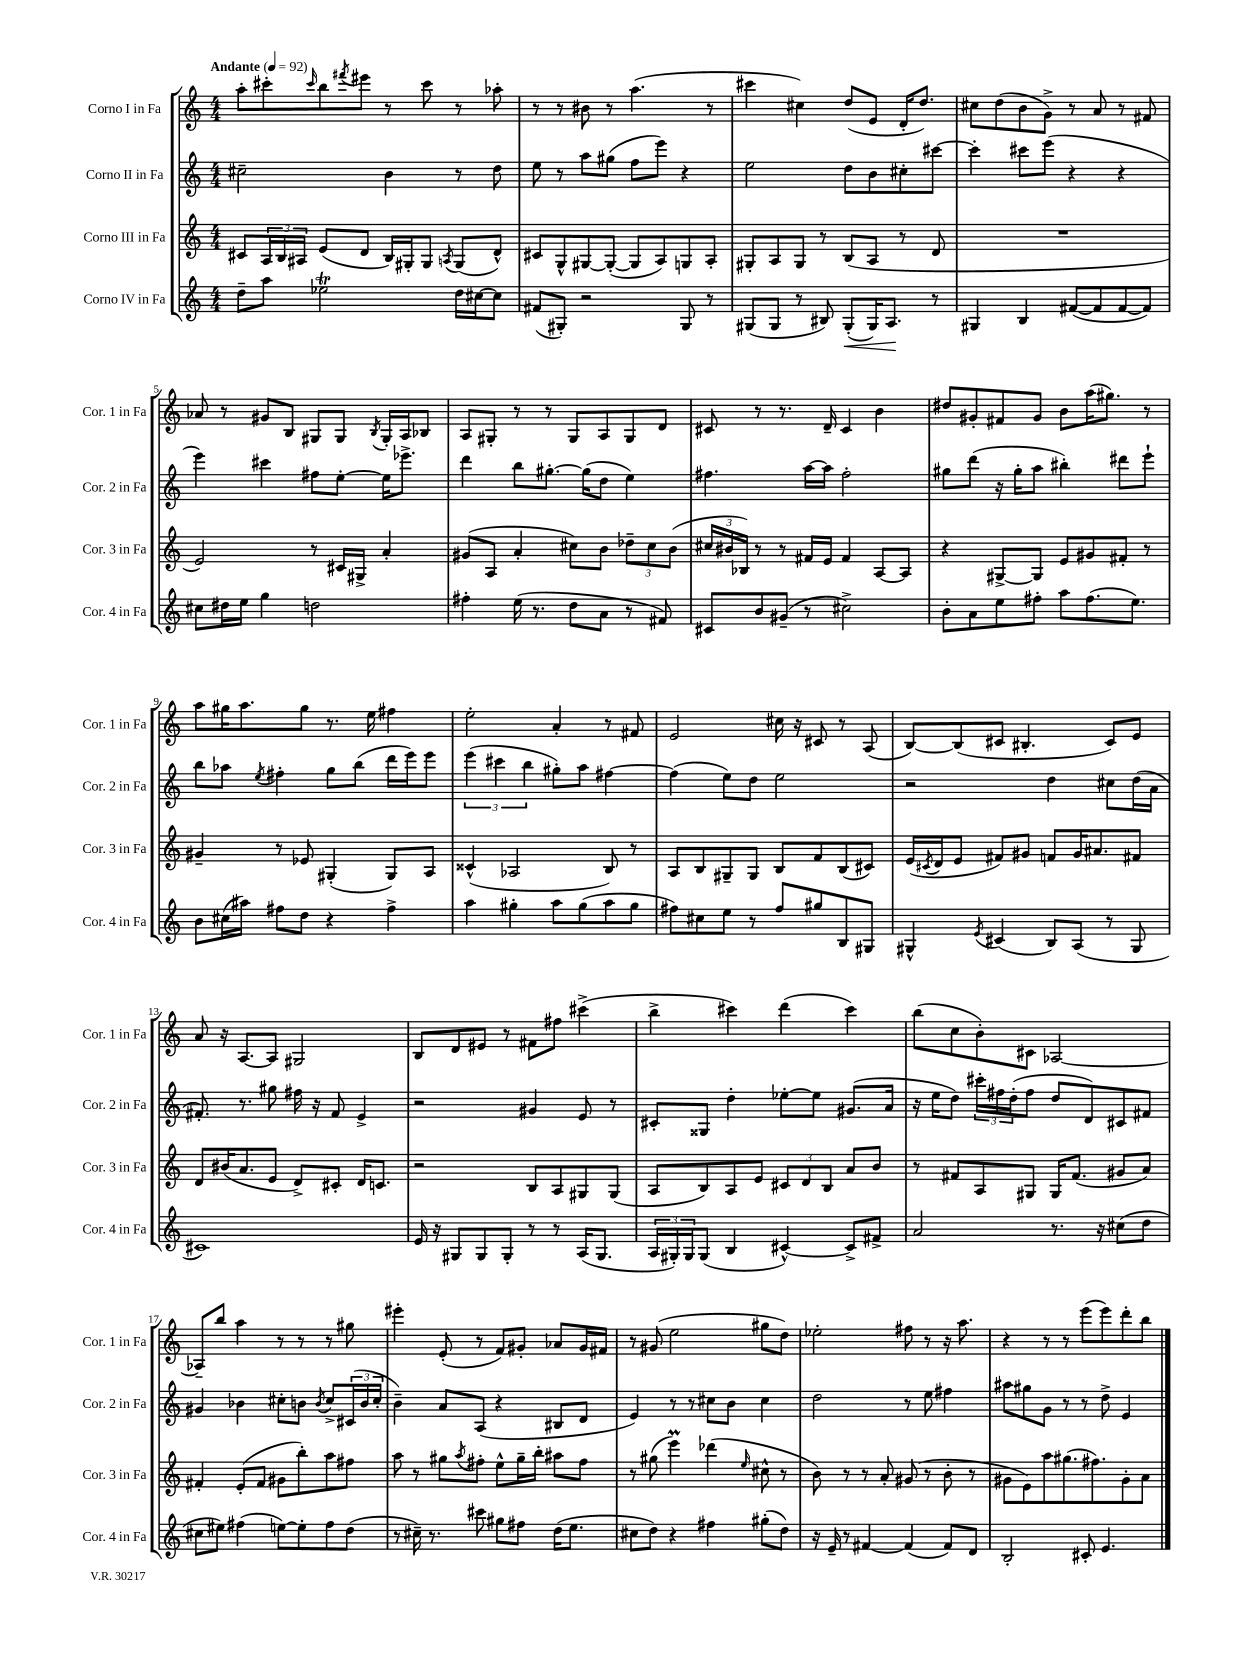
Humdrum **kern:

**kern	**kern	**kern	**kern
*staff4	*staff3	*staff2	*staff1
*clefG2	*clefG2	*clefG2	*clefG2
*k[]	*k[]	*k[]	*k[]
*M4/4	*M4/4	*M4/4	*M4/4
*MM92	*MM92	*MM92	*MM92
8dd~	8c#	2cc#~	8aa'
8aa	24A	.	8ccc#'
.	24B	.	.
.	24A#	.	.
.	.	.	16qqccc#
2ee-	(8e	.	8bb
.	.	.	8qfff#
.	8d	.	8eee#
.	16B)	4b	8r
.	16G#'	.	.
.	8G#	.	8ccc#
.	8qA	.	.
16dd	(8G#	8r	8r
[16cc#	.	.	.
8cc#]	8d^^)	8dd	8aa-'
=	=	=	=
(8f#	8c#	8ee	8r
8G#')	8G^^	8r	8r
2r	[8G#	8aa	8b#
.	(8G#'_	(8gg#	8r
.	8G#]	8ff	(4.aa
.	8A)	8eee)	.
8G#	8G	4r	.
8r	8A'	.	8r
=	=	=	=
(8G#	8G#'	2ee	4ccc#
8G#	8A	.	.
8r	8G#	.	4cc#)
8B#)	8r	.	.
(8G#'	(8B	8dd	(8dd
16G#)	8A	8b	8e
8.A	.	.	.
.	8r	8cc#'	16d'
.	.	.	8.dd)
8r	8d	[8ccc#	.
=	=	=	=
4G#	1r	4ccc#']	8cc#
.	.	.	(8dd
4B	.	8ccc#	8b
.	.	(8eee	8g^)
([8f#	.	4r	8r
8f#]	.	.	8a
[8f#	.	4r	8r
8f#])	.	.	8f#
=	=	=	=
8cc#	2e)	4eee)	8a-
16dd#	.	.	8r
16ee	.	.	.
4gg	.	4ccc#	8g#
.	.	.	8B
2dd	8r	8ff#	8G#
.	16c#	[8ee'	8G#
.	16G#^	.	.
.	.	.	8qB
.	4a'	16ee]	16G#'
.	.	8.eee-^	16A
.	.	.	8B-
=	=	=	=
4ff#'	(8g#	4ddd	8A
.	8A	.	8G#'
(16ee	4a'	8bb	8r
8.r	.	.	.
.	.	[8.gg#'	8r
8dd	8cc#)	.	8G#
.	.	(16gg#]	.
8a	8b	8dd	8A
8r	12dd-~	4ee)	8G#
.	12cc#	.	.
8f#)	.	.	8d
.	(12b	.	.
=	=	=	=
8c#	24cc#	4.ff#	8c#
.	24b#	.	.
.	24B-)	.	.
8b	8r	.	8r
(8g#~	8r	.	8.r
8r	16f#	[16aa	.
.	16e	16aa]	16d~
2cc#^)	4f#	2ff#'	4c#
.	[8A	.	4b
.	8A]	.	.
=	=	=	=
8b'	4r	8gg#	8dd#
8a	.	(8ddd	8g#'
8ee	[8G#^	16r	8f#
.	.	16gg#'	.
8ff#'	8G#]	8aa	8g#
8aa	8e	4bb#')	8b
(8.ff#	8g#	.	(16aa
.	.	.	8.gg#)
.	8f#'	8ddd#	.
8.ee)	.	.	.
.	8r	8eee`	8r
=	=	=	=
8b	4g#~	8bb	8aa
(16cc#	.	8aa-	16gg#
16aa#)	.	.	8.aa
.	.	8qee	.
8ff#	8r	4ff#'	.
8dd	8e-	.	8gg#
4r	(4G#'	8gg	8.r
.	.	(8bb	.
.	.	.	16ee
4ff#^	8G#)	16ddd	4ff#
.	.	16eee)	.
.	8A	8eee	.
=	=	=	=
4aa	(4c##^^	(6eee	2ee'
.	.	6ccc#	.
4gg#'	2A-	.	.
.	.	6bb	.
8aa	.	8gg#')	4a'
(8gg#	.	8aa	.
8aa	8B)	[4ff#	8r
8gg#	8r	.	8f#
=	=	=	=
8ff#)	8A	(4ff#]	2e
8cc#	8B	.	.
8ee	8G#~	8ee)	.
8r	8G#	8dd	.
8ff#	8B	2ee	16cc#
.	.	.	16r
8gg#	8f	.	8c#
8B	(8B	.	8r
8G#	8c#)	.	(8A
=	=	=	=
4G#^^	(16e	2r	[8B)
.	8qc#	.	.
.	16d	.	.
.	8e	.	(8B]
8qe	.	.	.
(4c#	8f#)	.	8c#
.	8g#	.	4.B#'
8B)	8f	4dd	.
(8A	16g#	.	.
.	8.a#	.	.
8r	.	8cc#	8c#)
8G#	8f#	(16dd	8e
.	.	16a	.
=	=	=	=
1c#)	8d	8.f#')	8a
.	(16b#	.	16r
.	8.a	8.r	[8.A
.	8e	8gg#	8A]
.	8d^)	16ff#	2G#
.	.	16r	.
.	8c#'	8f#	.
.	16d	4e^	.
.	8.c	.	.
=	=	=	=
16e	2r	2r	8B
16r	.	.	.
8G#	.	.	8d
8G#	.	.	8e#
8G#'	.	.	8r
8r	8B	4g#	8f#
8r	8A	.	8ff#
(16A	8G#	8e	(4ccc#^
8.G#	.	.	.
.	(8G#	8r	.
=	=	=	=
24A	8A	8c#'	4bb^
24G#')	.	.	.
24G#	.	.	.
(8G#	8B)	8G##	.
4B	8A	4dd'	4ccc#)
.	8e	.	.
[4c#^^)	12c#	[8ee-'	(4ddd
.	12d	.	.
.	.	8ee-]	.
.	12B	.	.
8c#^]	8a	(8.g#	4ccc#)
8f#^	8b	.	.
.	.	16a	.
=	=	=	=
2a	8r	16r	(8bb
.	.	16ee	.
.	8f#	8dd)	8cc
.	8A	24ccc#'	8b')
.	.	24ff#	.
.	.	(24dd'	.
.	8G#	8ff#	8c#
8.r	16G#	8dd	[2A-
.	(8.f#	.	.
.	.	8d)	.
16r	.	.	.
(8cc#	8g#	8c#	.
8dd	8a)	8f#	.
=	=	=	=
8cc#	4f#'	4g#	8A-~]
8ee#)	.	.	8bb
(4ff#	(8e'	4b-	4aa
.	8f#	.	.
[8ee)	8g#	8cc#'	8r
8ee']	8bb')	8b	8r
.	.	8qb	.
8ff#	8aa	8cc#^	8r
(8dd	8ff#	(24c#	8gg#
.	.	24b	.
.	.	24cc#'	.
=	=	=	=
8r	8aa	4b~)	4eee#'
16cc#~)	8r	.	.
8.r	.	.	.
.	8gg#	8a	(8e'
.	8qaa	.	.
8ccc#	8ff#'	(8A	8r
8gg#	8ee^^	4r	8f)
8ff#	16gg#~	.	8g#'
.	16bb'	.	.
(16dd	8aa#	8B#	8a-
8.ee	.	.	.
.	8ff#	8d	16g#
.	.	.	16f#
=	=	=	=
8cc#	8r	4e)	8r
8dd)	(8gg#	.	(8g#
4r	4eee)	8r	2ee
.	.	8r	.
4ff#	(4ddd-	8cc#	.
.	.	8b	.
.	16qqee	.	.
(8gg#'	8cc#^^	4cc#	8gg#
8dd)	8r	.	8dd)
=	=	=	=
16r	8b)	2dd	2ee-'
16e~	.	.	.
8r	8r	.	.
[4f#	8r	.	.
.	8a'	.	.
(4f#]	(8g#	8r	8ff#
.	8r	8ee	8r
8f#)	8b'	4ff#	16r
.	.	.	8.aa
8d	8r	.	.
=	=	=	=
2B'	8g#	8aa#	4r
.	8e)	8gg#	.
.	8aa	8g	8r
.	(8.gg#	8r	8r
8c#'	.	8r	(8eee
.	8.ff#)	.	.
4.e	.	8dd^	8eee)
.	8g#'	4e	8ddd'
.	8a	.	8bb
==	==	==	==
*-	*-	*-	*-
